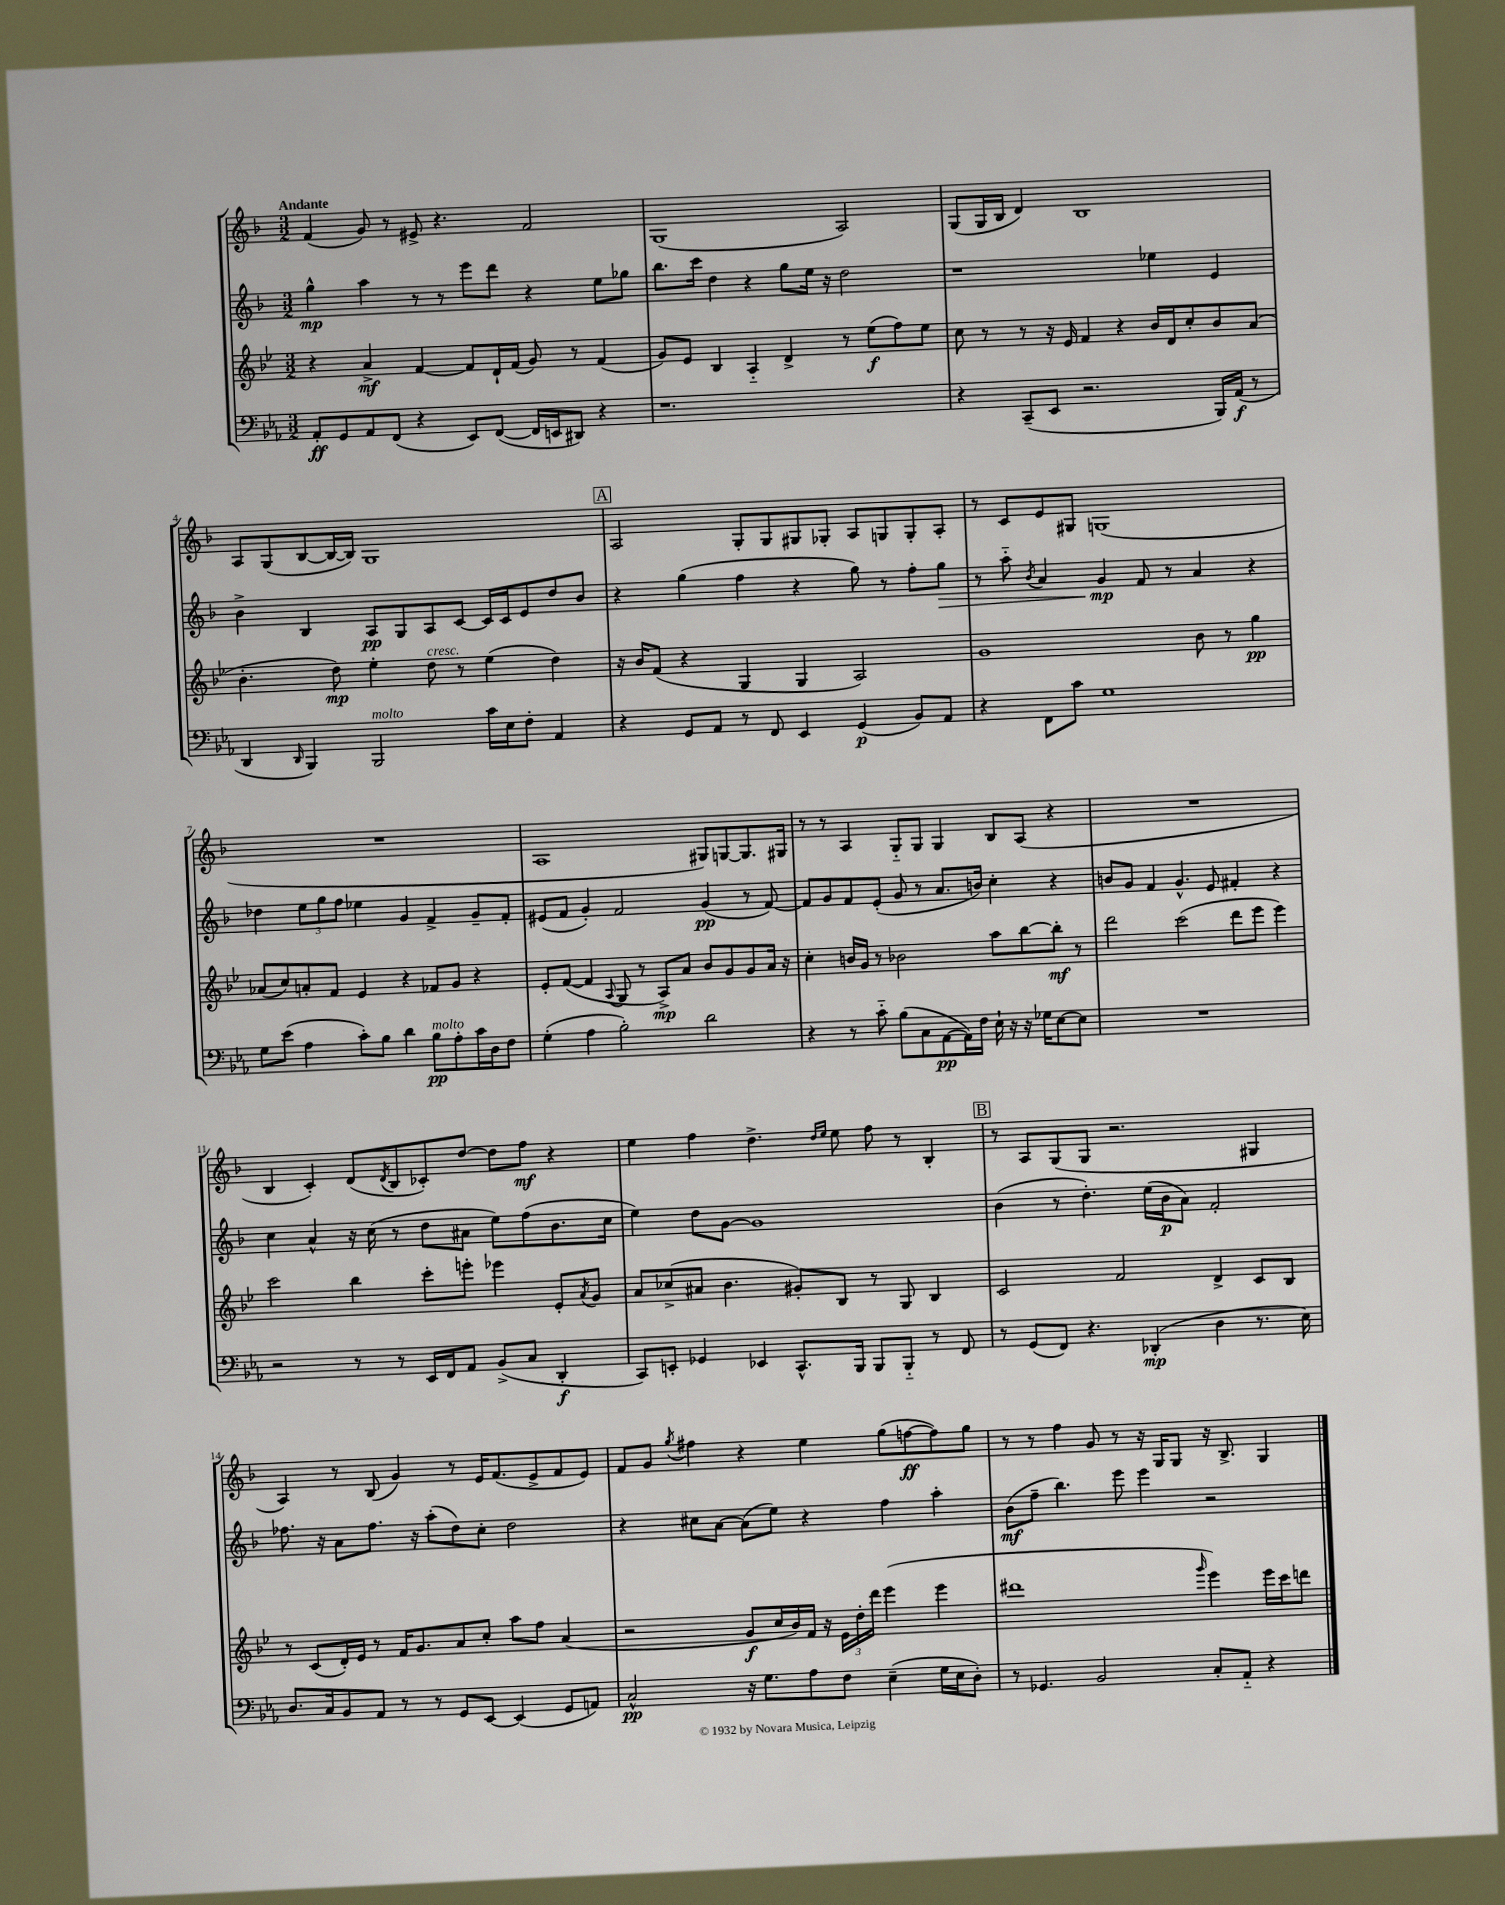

**kern	**dynam	**kern	**dynam	**kern	**dynam	**kern	**dynam
*part4	*part4	*part3	*part3	*part2	*part2	*part1	*part1
*staff4	*staff4	*staff3	*staff3	*staff2	*staff2	*staff1	*staff1
*clefF4	*	*clefG2	*	*clefG2	*	*clefG2	*
*k[b-e-a-]	*	*k[b-e-]	*	*k[b-]	*	*k[b-]	*
*M3/2	*	*M3/2	*	*M3/2	*	*M3/2	*
=1	=1	=1	=1	=1	=1	=1	=1
!	!	!	!	!	!	!LO:TX:a:B:t=Andante	!
8AA-'/L	ff	4r	.	4gg^^\	mp	(4f/	.
8GG/	.	.	.	.	.	.	.
8AA-/	.	4a^/	mf	4aa\	.	8g/)	.
(8FF/J	.	.	.	.	.	8r	.
4r	.	[4f/	.	8r	.	8e#X^/	.
.	.	.	.	8r	.	4.r	.
8EE-/L)	.	8f/L]	.	8eee\L	.	.	.
([8FF/J	.	16d`/L	.	8ddd\J	.	.	.
.	.	(16f/JJ	.	.	.	.	.
16FF/LL]	.	8g/)	.	4r	.	2f/	.
16EEn/J	.	.	.	.	.	.	.
8DD#X/J)	.	8r	.	.	.	.	.
4r	.	(4f/	.	8ee\L	.	.	.
.	.	.	.	8gg-X\J	.	.	.
=2	=2	=2	=2	=2	=2	=2	=2
1.r	.	8g/L)	.	8.bb-\L	.	(1G	.
.	.	8e-/J	.	.	.	.	.
.	.	.	.	16ccc\Jk	.	.	.
.	.	4B-/	.	4dd\	.	.	.
.	.	4A/	.	4r	.	.	.
.	.	4d^/	.	8gg\L	.	.	.
.	.	.	.	16ee\Jk	.	.	.
.	.	.	.	16r	.	.	.
.	.	8r	.	2dd\	.	2A/)	.
.	.	(8ee-\L	f	.	.	.	.
.	.	8ff\)	.	.	.	.	.
.	.	8ee-\J	.	.	.	.	.
=3	=3	=3	=3	=3	=3	=3	=3
4r	.	8cc\	.	1r	.	(8G/L	.
.	.	8r	.	.	.	16G/L	.
.	.	.	.	.	.	16B-/JJ	.
(8CC~/L	.	8r	.	.	.	4d/)	.
8EE-/J	.	16r	.	.	.	.	.
.	.	16e-/	.	.	.	.	.
2.r	.	4f/	.	.	.	1B-	.
.	.	4r	.	.	.	.	.
.	.	16b-/LL	.	4ee-X\	.	.	.
.	.	16d/J	.	.	.	.	.
.	.	8cc'/	.	.	.	.	.
16BBB-/LL)	.	8b-/	.	4e/	.	.	.
(16AA-/JJ	f	.	.	.	.	.	.
8r	.	(8a/J	.	.	.	.	.
!!LO:LB:g=z
=4	=4	=4	=4	=4	=4	=4	=4
4DD/	.	4.b-'\	.	4b-^\	.	8A/L	.
.	.	.	.	.	.	(8G/	.
16qqDD/	.	.	.	.	.	.	.
4BBB-/)	.	.	.	4B-/	.	[8B-/	.
.	.	8dd\)	mp	.	.	16B-/L_	.
.	.	.	.	.	.	16B-/JJ])	.
!LO:TX:a:i:t=molto	!	!	!	!	!	!	!
2BBB-/	.	4ee-'\	.	8A/L	pp	1G	.
.	.	.	.	8G/	.	.	.
!	!	!LO:TX:a:i:t=cresc.	!	!	!	!	!
.	.	8dd\	.	8A/	.	.	.
.	.	8r	.	[8c/J	.	.	.
16c\LL	.	(4ee-\	.	16c/LL]	.	.	.
16E-\J	.	.	.	16c/J	.	.	.
8F'\J	.	.	.	8e/	.	.	.
4AA-/	.	4dd\)	.	8dd/	.	.	.
.	.	.	.	8b-/J	.	.	.
!!LO:REH:place=s1:t=A
=5	=5	=5	=5	=5	=5	=5	=5
4r	.	16r	.	4r	.	2A/	.
.	.	16b-/KL	.	.	.	.	.
.	.	(8f/J	.	.	.	.	.
8GG/L	.	4r	.	(4gg\	.	.	.
8AA-/J	.	.	.	.	.	.	.
8r	.	4G/	.	4ff\	.	8G'/L	.
8FF/	.	.	.	.	.	8G/	.
4EE-/	.	4G/	.	4r	.	8G#X/	.
.	.	.	.	.	.	8G-X'/J	.
(4GG/	p	2A/)	.	8gg\)	.	8A/L	.
.	.	.	.	8r	.	8Gn/	.
8BB-/L)	.	.	.	8ff'\L	.	8G'/	.
!	!	!	!	!	!LO:HP:b	!	!
8AA-/J	.	.	.	8gg\J	>	8A'/J	.
=6	=6	=6	=6	=6	=6	=6	=6
4r	.	1g	.	8r	.	8r	.
.	.	.	.	8aa\	.	8c/L	.
.	.	.	.	8qb-/	.	.	.
8FF\L	.	.	.	4a/	.	8e/	.
8c\J	.	.	.	.	.	8G#X/J	.
1G	.	.	.	4g/	mp	(1Gn	.
.	.	.	.	8f/	]	.	.
.	.	.	.	8r	.	.	.
.	.	8b-\	.	4a/	.	.	.
.	.	8r	.	.	.	.	.
.	.	4gg\	pp	4r	.	.	.
!!LO:LB:g=z
=7	=7	=7	=7	=7	=7	=7	=7
8G\L	.	(8a-X/L	.	4dd-X\	.	1.r	.
(8e-\J	.	8cc/)	.	.	.	.	.
4A-\	.	8an'/	.	12ee\L	.	.	.
.	.	.	.	12gg\	.	.	.
.	.	8f/J	.	.	.	.	.
.	.	.	.	12ff\J	.	.	.
8c'\L)	.	4e-/	.	4ee-X\	.	.	.
8B-\J	.	.	.	.	.	.	.
4d\	.	4r	.	4g/	.	.	.
!LO:TX:a:i:t=molto	!	!	!	!	!	!	!
8B-\L	pp	8f-X/L	.	4f^/	.	.	.
8A-'\	.	8g/J	.	.	.	.	.
16c\L	.	4r	.	8g~/L	.	.	.
16D\J	.	.	.	.	.	.	.
8F\J	.	.	.	8f'/J	.	.	.
=8	=8	=8	=8	=8	=8	=8	=8
(4G'\	.	8e-'/L	.	(8e#X/L	.	1A	.
.	.	([8f/J	.	8f/J	.	.	.
4A-\	.	4f/]	.	4g'/)	.	.	.
.	.	8qqA/	.	.	.	.	.
2B-'\)	.	8G/	.	2f/	.	.	.
.	.	8r	.	.	.	.	.
.	.	8A^/L)	mp	.	.	.	.
.	.	8a/J	.	.	.	.	.
2d\	.	8b-/L	.	(4g/	pp	8G#X/L)	.
.	.	8g/	.	.	.	[8Gn/	.
.	.	8g/	.	8r	.	8.G/]	.
.	.	16a/Jk	.	[8f/)	.	.	.
.	.	16r	.	.	.	16G#X/Jk	.
=9	=9	=9	=9	=9	=9	=9	=9
4r	.	4cc'\	.	8f/L]	.	8r	.
.	.	.	.	8g/	.	8r	.
8r	.	16bn/LL	.	8f/	.	4A/	.
.	.	16g/JJ	.	.	.	.	.
8c\	.	8r	.	(8e'/J	.	.	.
(8B-\L	.	2b-X\	.	8g/	.	8G/L	.
8C\	.	.	.	8r	.	8G/J	.
[8AA-\	pp	.	.	8.a/L	.	4G/	.
16AA-\L])	.	.	.	.	.	.	.
16F\JJ	.	.	.	16bn/Jk)	.	.	.
16E-`\	.	8aa\L	.	4cc'\	.	8B-/L	.
16r	.	.	.	.	.	.	.
16r	.	[8bb-\	.	.	.	(8A/J	.
16G-X\KL	.	.	.	.	.	.	.
[8E-\	.	8bb-'\J]	mf	4r	.	4r	.
8E-\J]	.	8r	.	.	.	.	.
=10	=10	=10	=10	=10	=10	=10	=10
1.r	.	2ddd\	.	8bn/L	.	1.r	.
.	.	.	.	8g/J	.	.	.
.	.	.	.	4f/	.	.	.
.	.	(2ccc\	.	4.g^^/	.	.	.
.	.	.	.	8e/	.	.	.
.	.	8ddd\L	.	4f#X'/	.	.	.
.	.	8eee-\J	.	.	.	.	.
.	.	4eee-\)	.	4r	.	.	.
!!LO:LB:g=z
=11	=11	=11	=11	=11	=11	=11	=11
2r	.	2ccc\	.	4cc\	.	4B-/	.
.	.	.	.	4a^^/	.	4c'/)	.
8r	.	4bb-\	.	16r	.	(8d/L	.
.	.	.	.	(16cc\	.	.	.
.	.	.	.	.	.	8qd/	.
8r	.	.	.	8r	.	8B-/	.
16EE-/LL	.	8ccc'\L	.	8dd\L	.	8c-X'/)	.
16FF/J	.	.	.	.	.	.	.
8AA-/J	.	8eeen'\J	.	8a#X\J	.	[8dd/J	.
(8BB-^/L	.	4eee-X\	.	8ee\L)	.	8dd\L]	.
8C/J	.	.	.	(8ff\	.	8ff\J	mf
4DD'/	f	8e-'/L	.	8.b-\	.	4r	.
.	.	8qa/	.	.	.	.	.
.	.	8g/J	.	.	.	.	.
.	.	.	.	16cc\Jk	.	.	.
=12	=12	=12	=12	=12	=12	=12	=12
8CC/L)	.	8a/L	.	4ee\)	.	4ee\	.
8EEn'/J	.	(8cc-X^/	.	.	.	.	.
4GG-X/	.	8a#X/J	.	8dd\L	.	4ff\	.
.	.	4.b-\	.	[8g\J	.	.	.
4EE-X/	.	.	.	1g]	.	4.dd^\	.
8.CC^^/L	.	8g#X'/L)	.	.	.	.	.
.	.	.	.	.	.	16qqdd/LL	.
.	.	.	.	.	.	16qqee/JJ	.
.	.	8B-/J	.	.	.	8ee\	.
16BBB-/Jk	.	.	.	.	.	.	.
8BBB-/L	.	8r	.	.	.	8ff\	.
8BBB-/J	.	8G/	.	.	.	8r	.
8r	.	4B-/	.	.	.	4B-'/	.
8FF/	.	.	.	.	.	.	.
!!LO:REH:place=s1:t=B
=13	=13	=13	=13	=13	=13	=13	=13
8r	.	2c/	.	(4b-\	.	8r	.
(8GG/L	.	.	.	.	.	8A/L	.
8FF/J)	.	.	.	8r	.	(8G/	.
4.r	.	.	.	4.dd'\)	.	8G/J	.
.	.	2f/	.	.	.	2.r	.
(4DD-X'/	mp	.	.	(16ee\LL	.	.	.
.	.	.	.	16b-\J	p	.	.
.	.	.	.	8a\J)	.	.	.
4D\	.	4d^/	.	2f'/	.	.	.
8.r	.	8c/L	.	.	.	4G#X/	.
.	.	8B-/J	.	.	.	.	.
16E-\)	.	.	.	.	.	.	.
!!LO:LB:g=z
=14	=14	=14	=14	=14	=14	=14	=14
8.D/L	.	8r	.	8.ff-X\	.	4A/)	.
.	.	(8c/L	.	.	.	.	.
16C/k	.	.	.	16r	.	.	.
8BB-/	.	16d'/L)	.	8a\L	.	8r	.
.	.	16e-/JJ	.	.	.	.	.
8AA-/J	.	8r	.	8.ff-\J	.	(8B-/	.
8r	.	16f/KL	.	.	.	4g/)	.
.	.	8.g/	.	16r	.	.	.
8r	.	.	.	(8aa'\L	.	.	.
8GG/L	.	8a/	.	8dd\)	.	8r	.
[8EE-/J	.	8cc'/J	.	8cc'\J	.	16e/KL	.
.	.	.	.	.	.	(8.f/	.
(4EE-/]	.	8aa\L	.	2dd\	.	.	.
.	.	8ff\J	.	.	.	8e^/	.
8GG/L	.	(4a/	.	.	.	8f/	.
8AAn/J)	.	.	.	.	.	8e/J)	.
=15	=15	=15	=15	=15	=15	=15	=15
2C^^/	pp	2r	.	4r	.	8f/L	.
.	.	.	.	.	.	8g/J	.
.	.	.	.	.	.	8qgg/	.
.	.	.	.	8cc#X\L	.	4ff#X\	.
.	.	.	.	[8a\J	.	.	.
16r	.	8g/L	f	(8a\L]	.	4r	.
8.G\L	.	.	.	.	.	.	.
.	.	16cc/L	.	8ee\J)	.	.	.
.	.	16b-/)	.	.	.	.	.
8A-\	.	16f/JJ	.	4r	.	4ee\	.
.	.	16r	.	.	.	.	.
8F\J	.	24e-\LL	.	.	.	.	.
.	.	24dd'\	.	.	.	.	.
.	.	24ddd\JJ	.	.	.	.	.
(4E-~\	.	(4eee-\	.	4ff\	.	(8gg\L	.
.	.	.	.	.	.	[8ffn\	ff
16G\LL	.	4eee-\	.	4aa'\	.	8ff\])	.
16E-\J	.	.	.	.	.	.	.
8D'\J)	.	.	.	.	.	8gg\J	.
=16	=16	=16	=16	=16	=16	=16	=16
8r	.	1ddd#X	.	(8b-\L	mf	8r	.
4.GG-X/	.	.	.	8ff~\J	.	8r	.
.	.	.	.	4.bb-\)	.	4ff\	.
2BB-/	.	.	.	.	.	8g/	.
.	.	.	.	8eee\	.	8r	.
.	.	.	.	4eee\	.	16r	.
.	.	.	.	.	.	16G/KL	.
.	.	.	.	.	.	8G/J	.
.	.	16qqggg/	.	.	.	.	.
8C'/L	.	4eee-\)	.	2r	.	16r	.
.	.	.	.	.	.	8.B-^/	.
8AA-/J	.	.	.	.	.	.	.
4r	.	16eee-\LL	.	.	.	4G/	.
.	.	16ccc\J	.	.	.	.	.
.	.	8dddn\J	.	.	.	.	.
==	==	==	==	==	==	==	==
*-	*-	*-	*-	*-	*-	*-	*-
